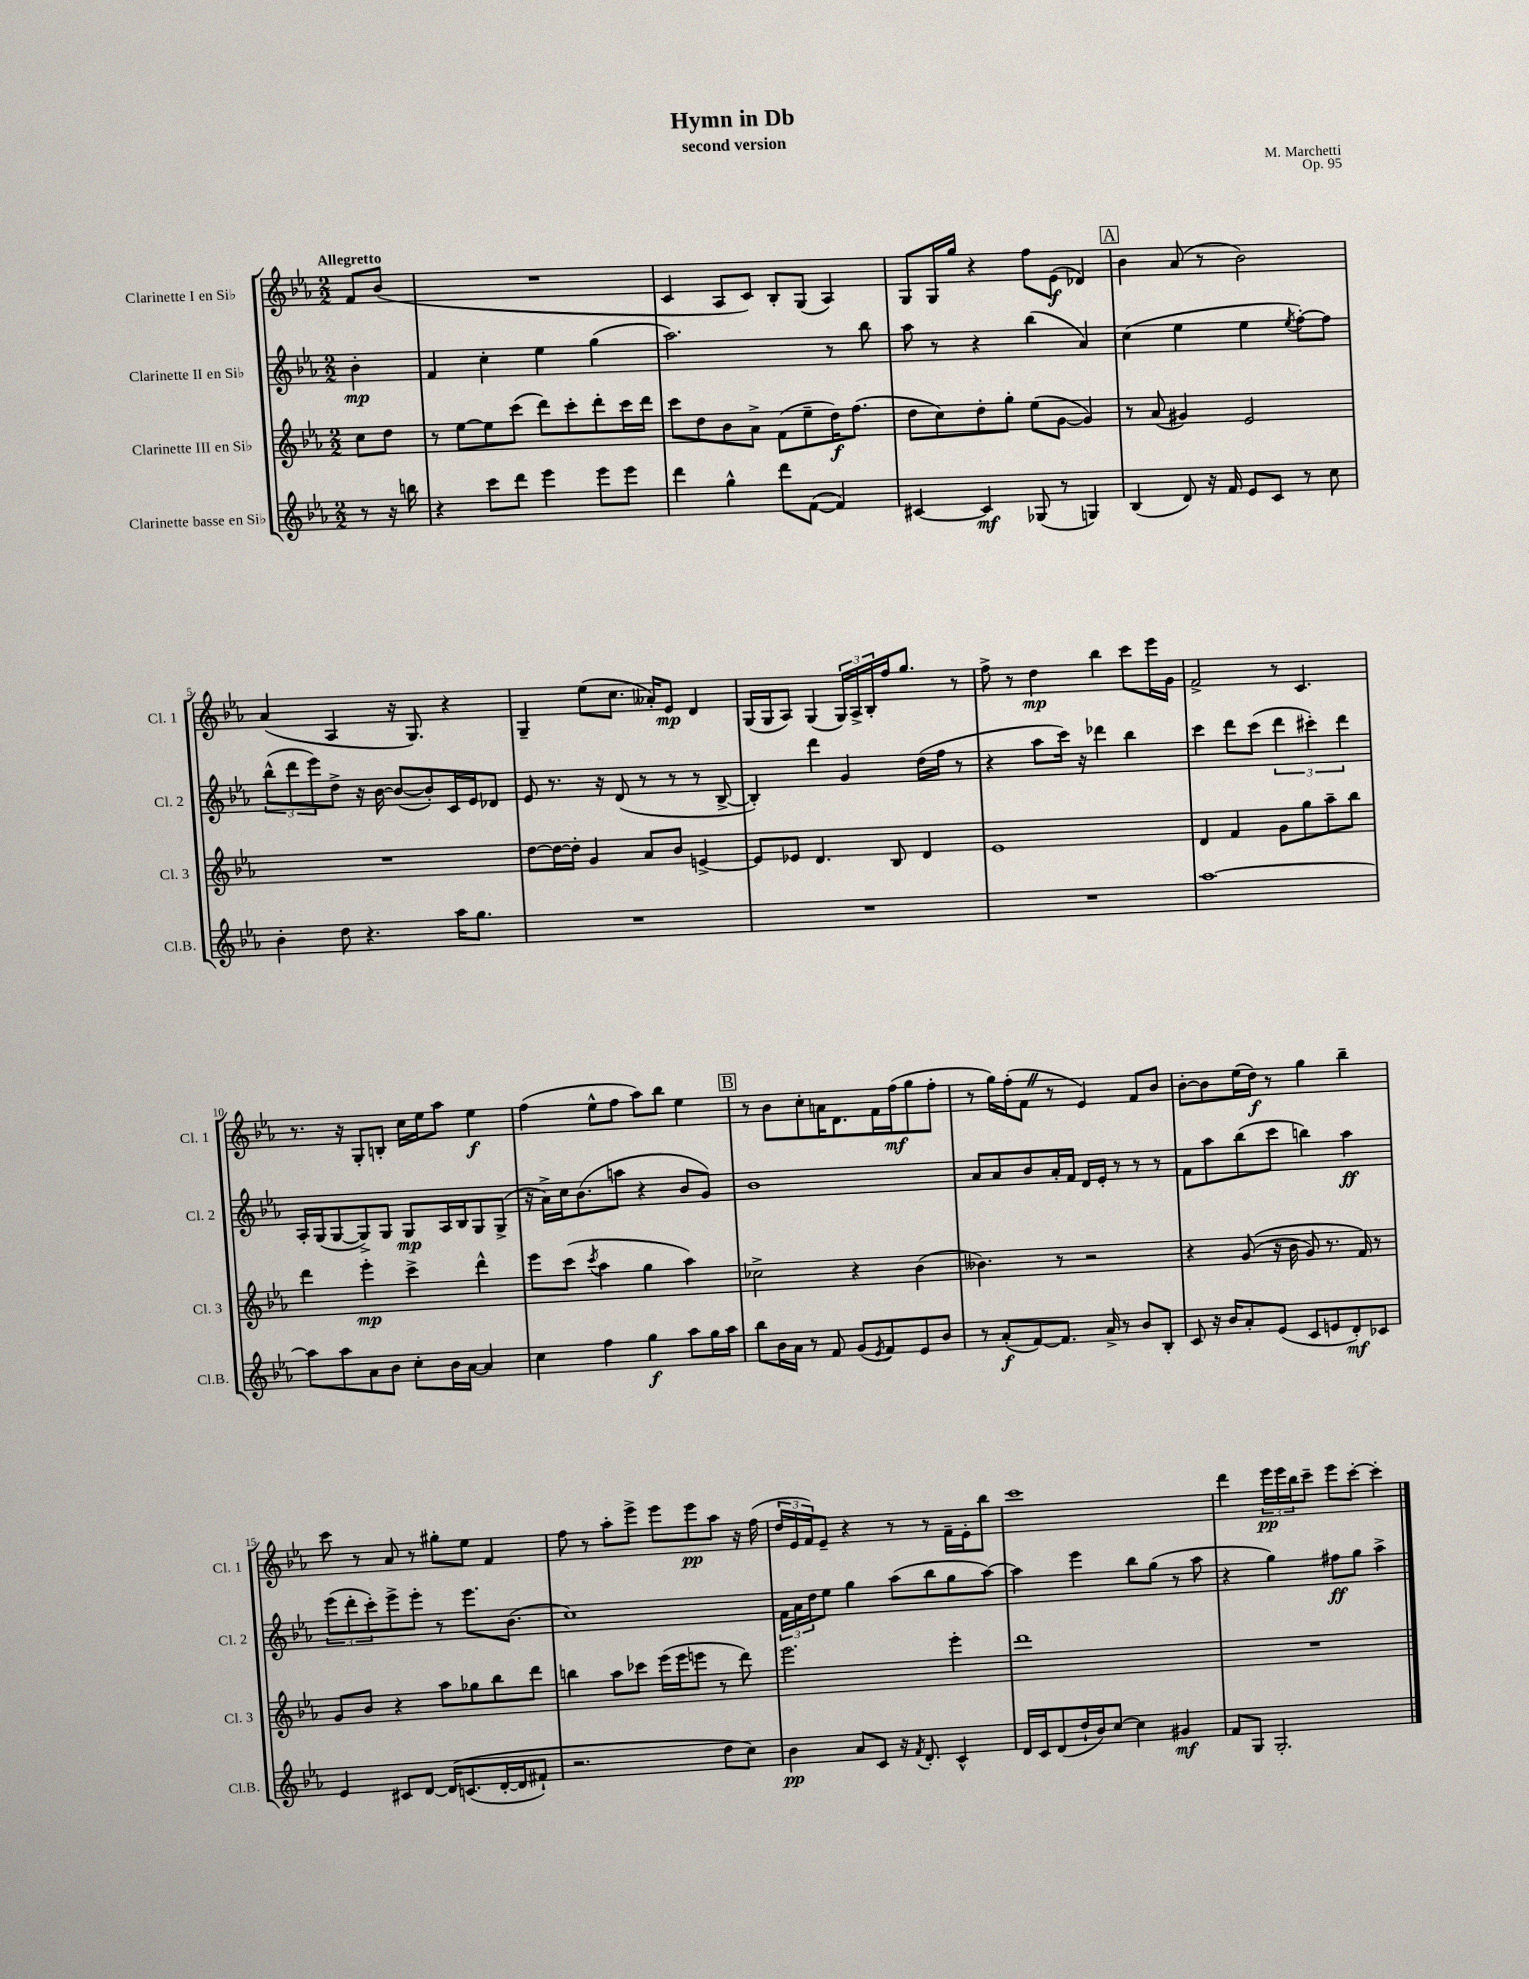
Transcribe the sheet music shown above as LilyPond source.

\header { title = "Hymn in Db" composer = "M. Marchetti" subtitle = "second version" opus = "Op. 95" }
<<
\new StaffGroup <<
\new Staff = "s0" \with { instrumentName = "Clarinette I en Sib" shortInstrumentName = "Cl. 1" } {
    \clef treble \key ees \major \numericTimeSignature \time 2/2 \partial 4 \tempo "Allegretto"
    f'8 bes'8( |
    R1 |
    c'4 aes8 c'8) bes8-. g8( aes4) |
    g8 g16 g''16 r4 f''8 ees'8\f( des'4) |
    \mark \markup { \box "A" } bes'4 aes'8( r8 bes'2) |
    aes'4( aes4 r16 g8.) r4 |
    g4-- ees''8( c''8. aeses'16-.) ees'8\mp d'4 |
    g16( g16 aes8) g4( \tuplet 3/2 { g16) aes16-> bes16-. } f''16 g''8. r8 |
    f''8-> r8 d''4\mp bes''4 c'''8 ees'''16 g'16 |
    f'2-> r8 c'4. |
    r8. r16 g8-. b8-. c''16 ees''16 aes''8 ees''4\f |
    f''4( ees''8-^ f''8 aes''8) bes''8 ees''4 |
    \mark \markup { \box "B" } r8 bes'8 c''8-. a'16 d'8. f'16 f''16\mf( g''8 f''8-. |
    r8 g''16) f''16-.( f'8 \once \override BreathingSign.text = \markup { \musicglyph "scripts.caesura.straight" } \breathe r8 ees'4) f'8 bes'8 |
    bes'8~-. bes'8 ees''16( d''16\f) r8 g''4 bes''4-- |
    c'''8 r8 aes'8 r8 gis''8-. ees''8 f'4 |
    f''8 r8 aes''8-. ees'''8-> ees'''8 ees'''8\pp aes''8 r16 f''16( |
    \tuplet 3/2 { d''16 ees'16 f'16) } ees'8-- r4 r8 r8 f'16-- ees'16-. bes''8 |
    c'''1 |
    d'''4 \tuplet 3/2 { ees'''16\pp ees'''16 bes''16 } c'''8-- ees'''8 c'''8~-. c'''4-. \bar "|." |
}
\new Staff = "s1" \with { instrumentName = "Clarinette II en Sib" shortInstrumentName = "Cl. 2" } {
    \clef treble \key ees \major \numericTimeSignature \time 2/2 \partial 4
    bes'4-.\mp |
    f'4 c''4-. ees''4 g''4( |
    aes''2.) r8 bes''8 |
    aes''8 r8 r4 bes''4( aes'4) |
    \mark \markup { \box "A" } c''4( ees''4 ees''4 \acciaccatura { ees''8 } f''8~-.) f''8 |
    \tuplet 3/2 { bes''8-^( d'''8 ees'''8) } d''8-> r16 bes'16~ bes'8~( bes'8-.) c'16 ees'16 des'8 |
    ees'8 r8. r16 d'8( r8 r8 r8 bes8~-> |
    bes4-.) d'''4 g'4 d''16( f''16 r8 |
    r4 aes''8 c'''16) r16 des'''4 bes''4 |
    c'''4 d'''8 c'''8( \tuplet 3/2 { d'''4 cis'''4-.) d'''4 } |
    aes16-. g16( g8~ g8->) g8 g8\mp aes16 bes16 g8 g8->( |
    r16 aes'16->) c''16 bes'8.( a''8 r4 bes'8 g'8) |
    \mark \markup { \box "B" } bes'1 |
    aes'8 aes'8 bes'8 aes'16-. f'16 d'16 ees'16-. r8 r8 r8 |
    f'8 aes''8 bes''8( c'''8 b''4) aes''4\ff |
    \tuplet 3/2 { ees'''8( d'''8-. c'''8-.) } ees'''8-> ees'''8-. r8 ees'''8. bes'8.( |
    c''1) |
    \tuplet 3/2 { f'16 aes'16 d''16 } ees''8 g''4 aes''8( bes''8 g''8 aes''8~) |
    aes''4 ees'''4 bes''8 g''8( r8 aes''8 |
    r4 g''4) fis''8\ff g''8 aes''4-> \bar "|." |
}
\new Staff = "s2" \with { instrumentName = "Clarinette III en Sib" shortInstrumentName = "Cl. 3" } {
    \clef treble \key ees \major \numericTimeSignature \time 2/2 \partial 4
    c''8 d''8 |
    r8 ees''8~ ees''8 c'''8( d'''8) c'''8-. d'''8-. c'''16 d'''16 |
    c'''8 d''8 bes'8 aes'8-> f'8( ees''8-- d''16\f) f''8.( |
    d''8 c''8) d''8-. g''8-. ees''8( g'8~ g'4) |
    \mark \markup { \box "A" } r8 aes'8( gis'4) ees'2 |
    R1 |
    d''8~ d''16~ d''16-. g'4 aes'8 bes'8 e'4~-> |
    e'8 ees'8 d'4. bes8 d'4 |
    ees'1 |
    d'4 f'4 g'8 g''8 aes''8-- bes''8 |
    d'''4 ees'''4-.\mp c'''4-> d'''4-^ |
    ees'''8 c'''8( \acciaccatura { c'''8 } aes''4 g''4 aes''4) |
    \mark \markup { \box "B" } ces''2-> r4 bes'4( |
    beses'4.) r8 r2 |
    r4 g'8(\( r16 bes'16 g'8) r8. f'16\) r8 |
    g'8 bes'8 r4 aes''8 ges''8 bes''8 d'''8 |
    b''4 aes''8 ces'''8 ees'''16( ees'''16 e'''8 r8 d'''8) |
    ees'''2. ees'''4-. |
    d'''1 |
    R1 \bar "|." |
}
\new Staff = "s3" \with { instrumentName = "Clarinette basse en Sib" shortInstrumentName = "Cl.B." } {
    \clef treble \key ees \major \numericTimeSignature \time 2/2 \partial 4
    r8 r16 b''16 |
    r4 c'''8 d'''8 ees'''4 ees'''8 ees'''8 |
    d'''4 g''4-^ d'''8 f'8~( f'4) |
    cis'4~ cis'4\mf ges8( r8 g4) |
    \mark \markup { \box "A" } bes4( d'8) r16 f'16 ees'8 c'8 r8 c''8 |
    bes'4-. d''8 r4. aes''16 g''8. |
    R1 |
    R1 |
    R1 |
    aes''1~ |
    aes''8 aes''8 aes'8 bes'8 c''8-. bes'16 aes'16~ aes'4 |
    c''4 f''4 g''4\f aes''8 g''16 aes''16 |
    \mark \markup { \box "B" } bes''8 bes'16 aes'16 r8 f'8 g'8( \acciaccatura { ees'8 } f'8) ees'8 bes'8 |
    r8 aes'8-.\f( f'8~) f'8. aes'16-> r8 bes'8 bes8-. |
    c'8 r16 bes'16 aes'8-. ees'8( c'8 e'8 d'8-.\mf) ces'8 |
    ees'4 cis'8 d'8~ d'16\( c'8.( d'16~-. d'16 fis'8-!) |
    r2. d''8 c''8\) |
    bes'4\pp aes'8 c'8 r16 \acciaccatura { f'8 } d'8.-. c'4-^ |
    d'16 c'16 d'8( d''16-! bes'16) c''8~ c''4 gis'4\mf |
    f'8 g8 g2.-. \bar "|." |
}
>>
>>
